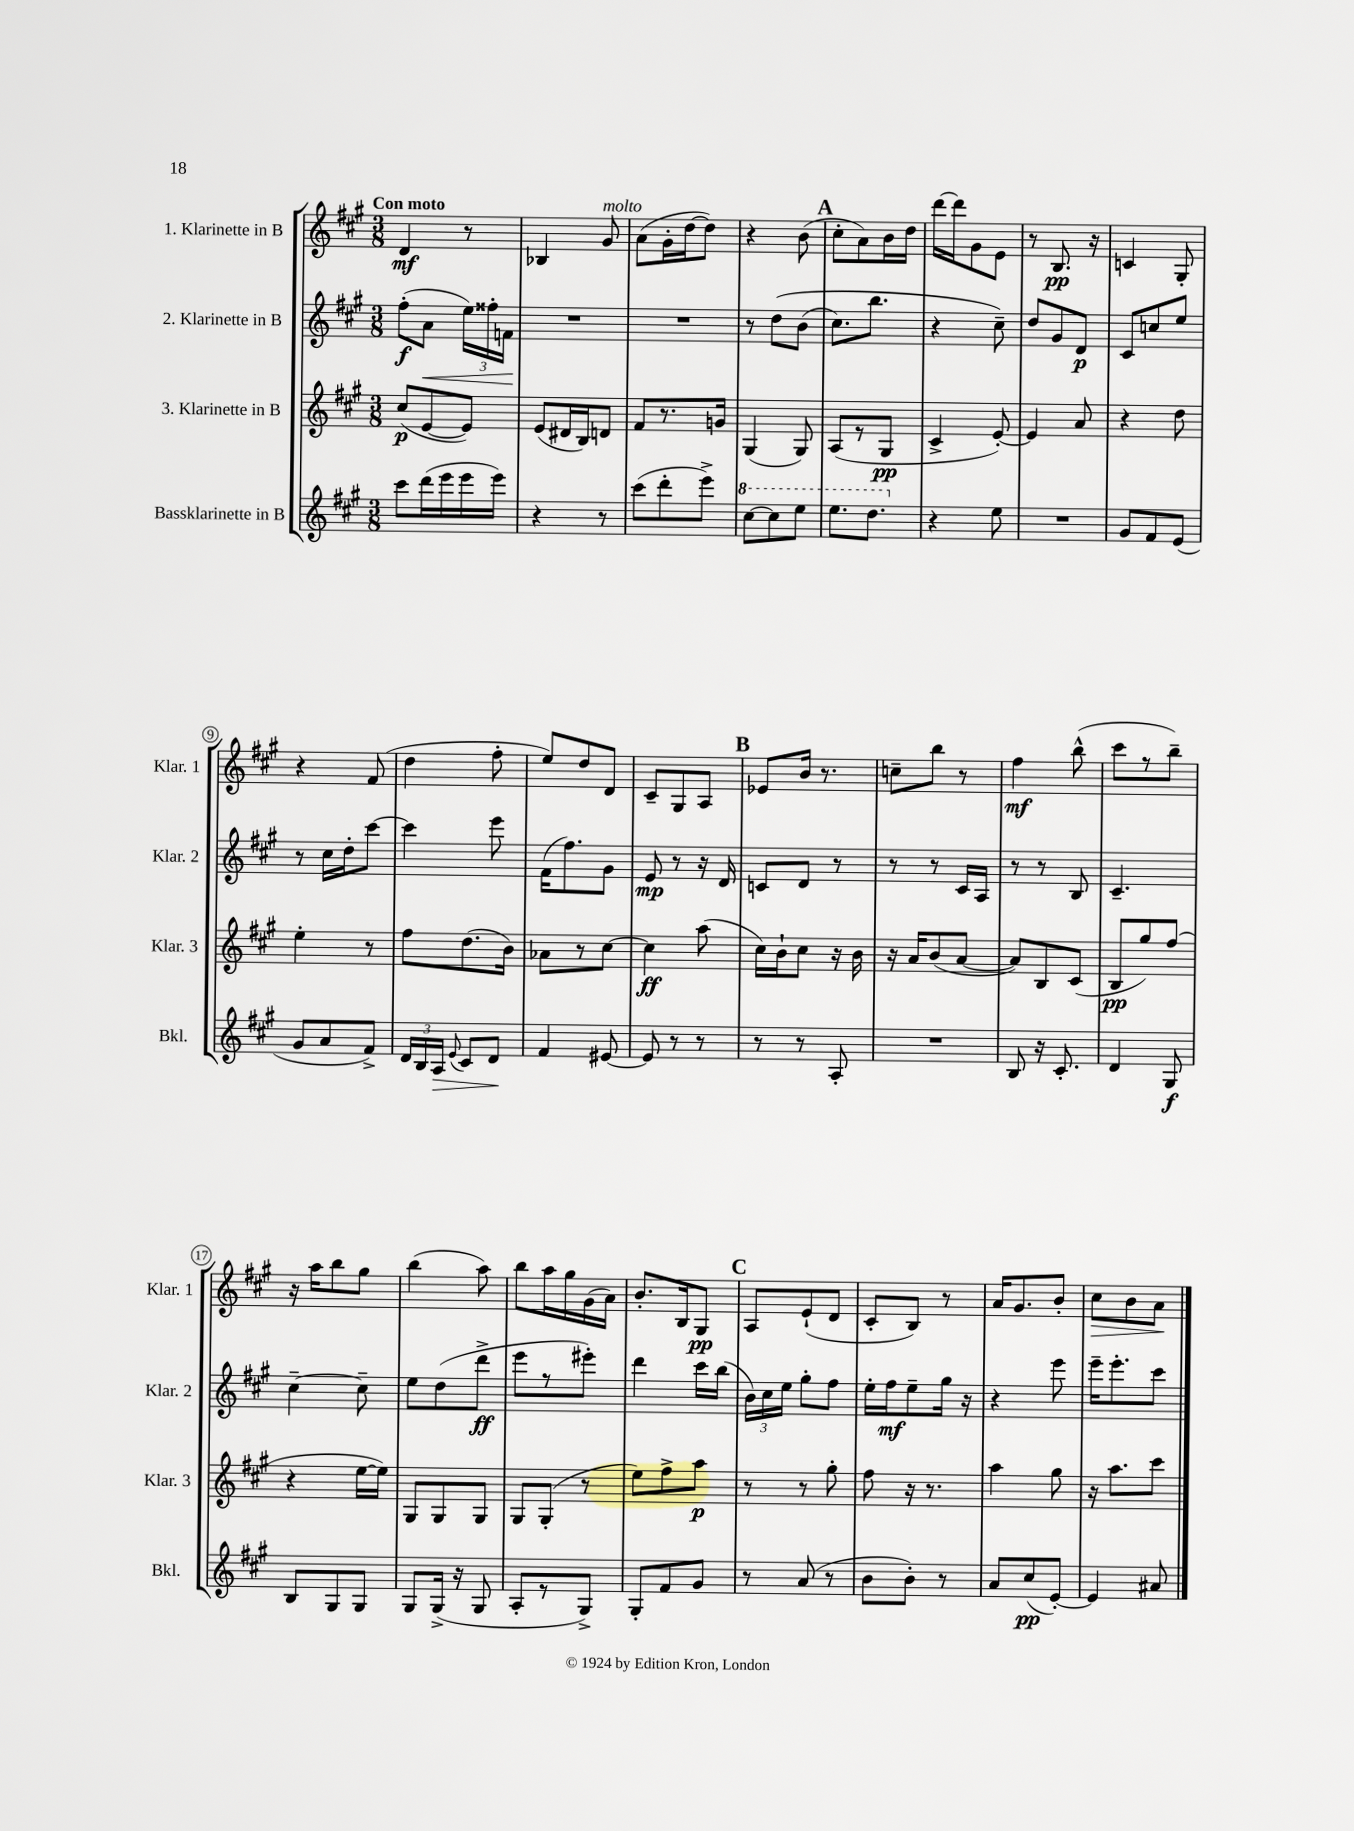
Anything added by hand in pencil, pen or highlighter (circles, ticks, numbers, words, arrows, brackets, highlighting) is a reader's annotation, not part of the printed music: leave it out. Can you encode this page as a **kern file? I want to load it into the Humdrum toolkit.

**kern	**kern	**kern	**kern
*staff4	*staff3	*staff2	*staff1
*clefG2	*clefG2	*clefG2	*clefG2
*k[f#c#g#]	*k[f#c#g#]	*k[f#c#g#]	*k[f#c#g#]
*M3/8	*M3/8	*M3/8	*M3/8
8ccc#\L	(8cc#/L	(8ff#'\L	4d/
(16ddd\L	[8e/	8a\J	.
16eee\	.	.	.
16eee\	8e/]J)	24ee\LL)	8r
.	.	24ff##'\	.
16eee\JJ)	.	.	.
.	.	24f\JJ	.
=	=	=	=
4r	(8e/L	4.r	4B-/
.	16d#/L	.	.
.	16B/J)	.	.
8r	8d/J	.	8g#/
=	=	=	=
(8ccc#\L	8f#/L	4.r	(8a\L
8ddd'\	8.r	.	16g#'\L
.	.	.	[16dd\J
8eee^\J)	.	.	8dd\]J)
.	16g/Jk	.	.
=	=	=	=
[8ccc#\L	(4G#/	8r	4r
8ccc#\]	.	&(8dd\L	.
8eee\J	8G#/)	(8b\J	(8b\
=	=	=	=
8.eee\L	(8A/L	8.cc#\L)	8cc#'\L
.	8r	.	8a\)
8.ddd\J	.	8.bb\J	.
.	8G#/J	.	16b\L
.	.	.	16dd\JJ
=	=	=	=
4r	4c#^/	4r	[16ddd\LL
.	.	.	16ddd\]J
.	.	.	8g#\
8ee\	[8e'/)	8cc#~\&)	8e\J
=	=	=	=
4.r	4e/]	8dd/L	8r
.	.	8g#/	8.B/
.	8a/	8d/J	.
.	.	.	16r
=	=	=	=
8g#/L	4r	8c#/L	4c/
8f#/	.	8cc/	.
(8e/J	8dd\	8ee/J	8G#'/
=	=	=	=
8g#/L	4ee'\	8r	4r
8a/	.	16cc#\LL	.
.	.	16dd'\J	.
8f#^/J)	8r	[8ccc#\J	(8f#/
=	=	=	=
24d/LL	8ff#\L	4ccc#\]	4dd\
24B/	.	.	.
24A/JJ	.	.	.
8qqe/	.	.	.
8c#/L	(8.dd\	.	.
8d/J	.	8eee\	8ff#'\
.	16b\Jk)	.	.
=	=	=	=
4f#/	8a-\L	(16f#\LK	8ee/L)
.	.	8.ff#\)	.
.	8r	.	8dd/
[8e#/	[8cc#\J	8g#\J	8d/J
=	=	=	=
8e#/]	4cc#\]	8e/	8c#~/L
8r	.	8r	8G#/
8r	(8aa\	16r	8A/J
.	.	16d/	.
=	=	=	=
8r	16cc#\LL)	8c/L	8e-/L
.	16b`\J	.	.
8r	8cc#\J	8d/J	16b/Jk
.	.	.	8.r
8A'/	16r	8r	.
.	16b\	.	.
=	=	=	=
4.r	16r	8r	8cc~\L
.	16a/LK	.	.
.	(8b/	8r	8bb\J
.	[8a/J	16c#/LL	8r
.	.	16A/JJ	.
=	=	=	=
8B/	8a/]L)	8r	4ff#\
16r	8B/	8r	.
8.c#'/	.	.	.
.	(8c#/J	8B/	(8bb^^\
=	=	=	=
4d/	8B/L	4.c#~/	8ccc#\L
.	8gg#/)	.	8r
8G#/	(8ff#/J	.	8bb~\J)
=	=	=	=
8B/L	4r	[4cc#~\	16r
.	.	.	16aa\LK
8G#/	.	.	8bb\
8G#/J	[16ee\LL	8cc#~\]	8gg#\J
.	16ee\]JJ)	.	.
=	=	=	=
8G#/L	8G#/L	8ee\L	(4bb\
(16G#^/Jk	8G#/	(8dd\	.
16r	.	.	.
8G#/	8G#/J	8ddd^\J	8aa\)
=	=	=	=
8A'/L	8G#/L	8eee\L	8bb\L
8r	(8G#'/J	8r	16aa\L
.	.	.	16gg#\
8G#^/J)	8r	8eee#'\J)	(16g#\
.	.	.	16a\JJ)
=	=	=	=
8G#'/L	8ee\L)	4ddd\	8.b'/L
8f#/	8ff#^\	.	.
.	.	.	16B/k
8g#/J	8aa\J	16ccc#\LL	8G#/J
.	.	(16bb\JJ	.
=	=	=	=
8r	8r	24b\LL)	8A/L
.	.	24cc#\	.
.	.	24ee\JJ	.
(8a/	8r	8gg#'\L	(8e`/
8r	8gg#'\	8ff#\J	8d/J
=	=	=	=
8b\L	8ff#\	16ee'\LL	8c#'/L
.	.	16ff#\J	.
8b'\J)	16r	8ee~\	8B/J)
.	8.r	.	.
8r	.	16gg#\Jk	8r
.	.	16r	.
=	=	=	=
8a/L	4aa\	4r	16a/LK
.	.	.	8.g#/
(8cc#/	.	.	.
[8e'/J)	8gg#\	8eee\	8b'/J
=	=	=	=
4e/]	16r	16eee~\LK	8cc#\L
.	8.aa\L	8.eee'\	.
.	.	.	8b\
8a#/	8ccc#\J	8ccc#\J	8a\J
==	==	==	==
*-	*-	*-	*-
